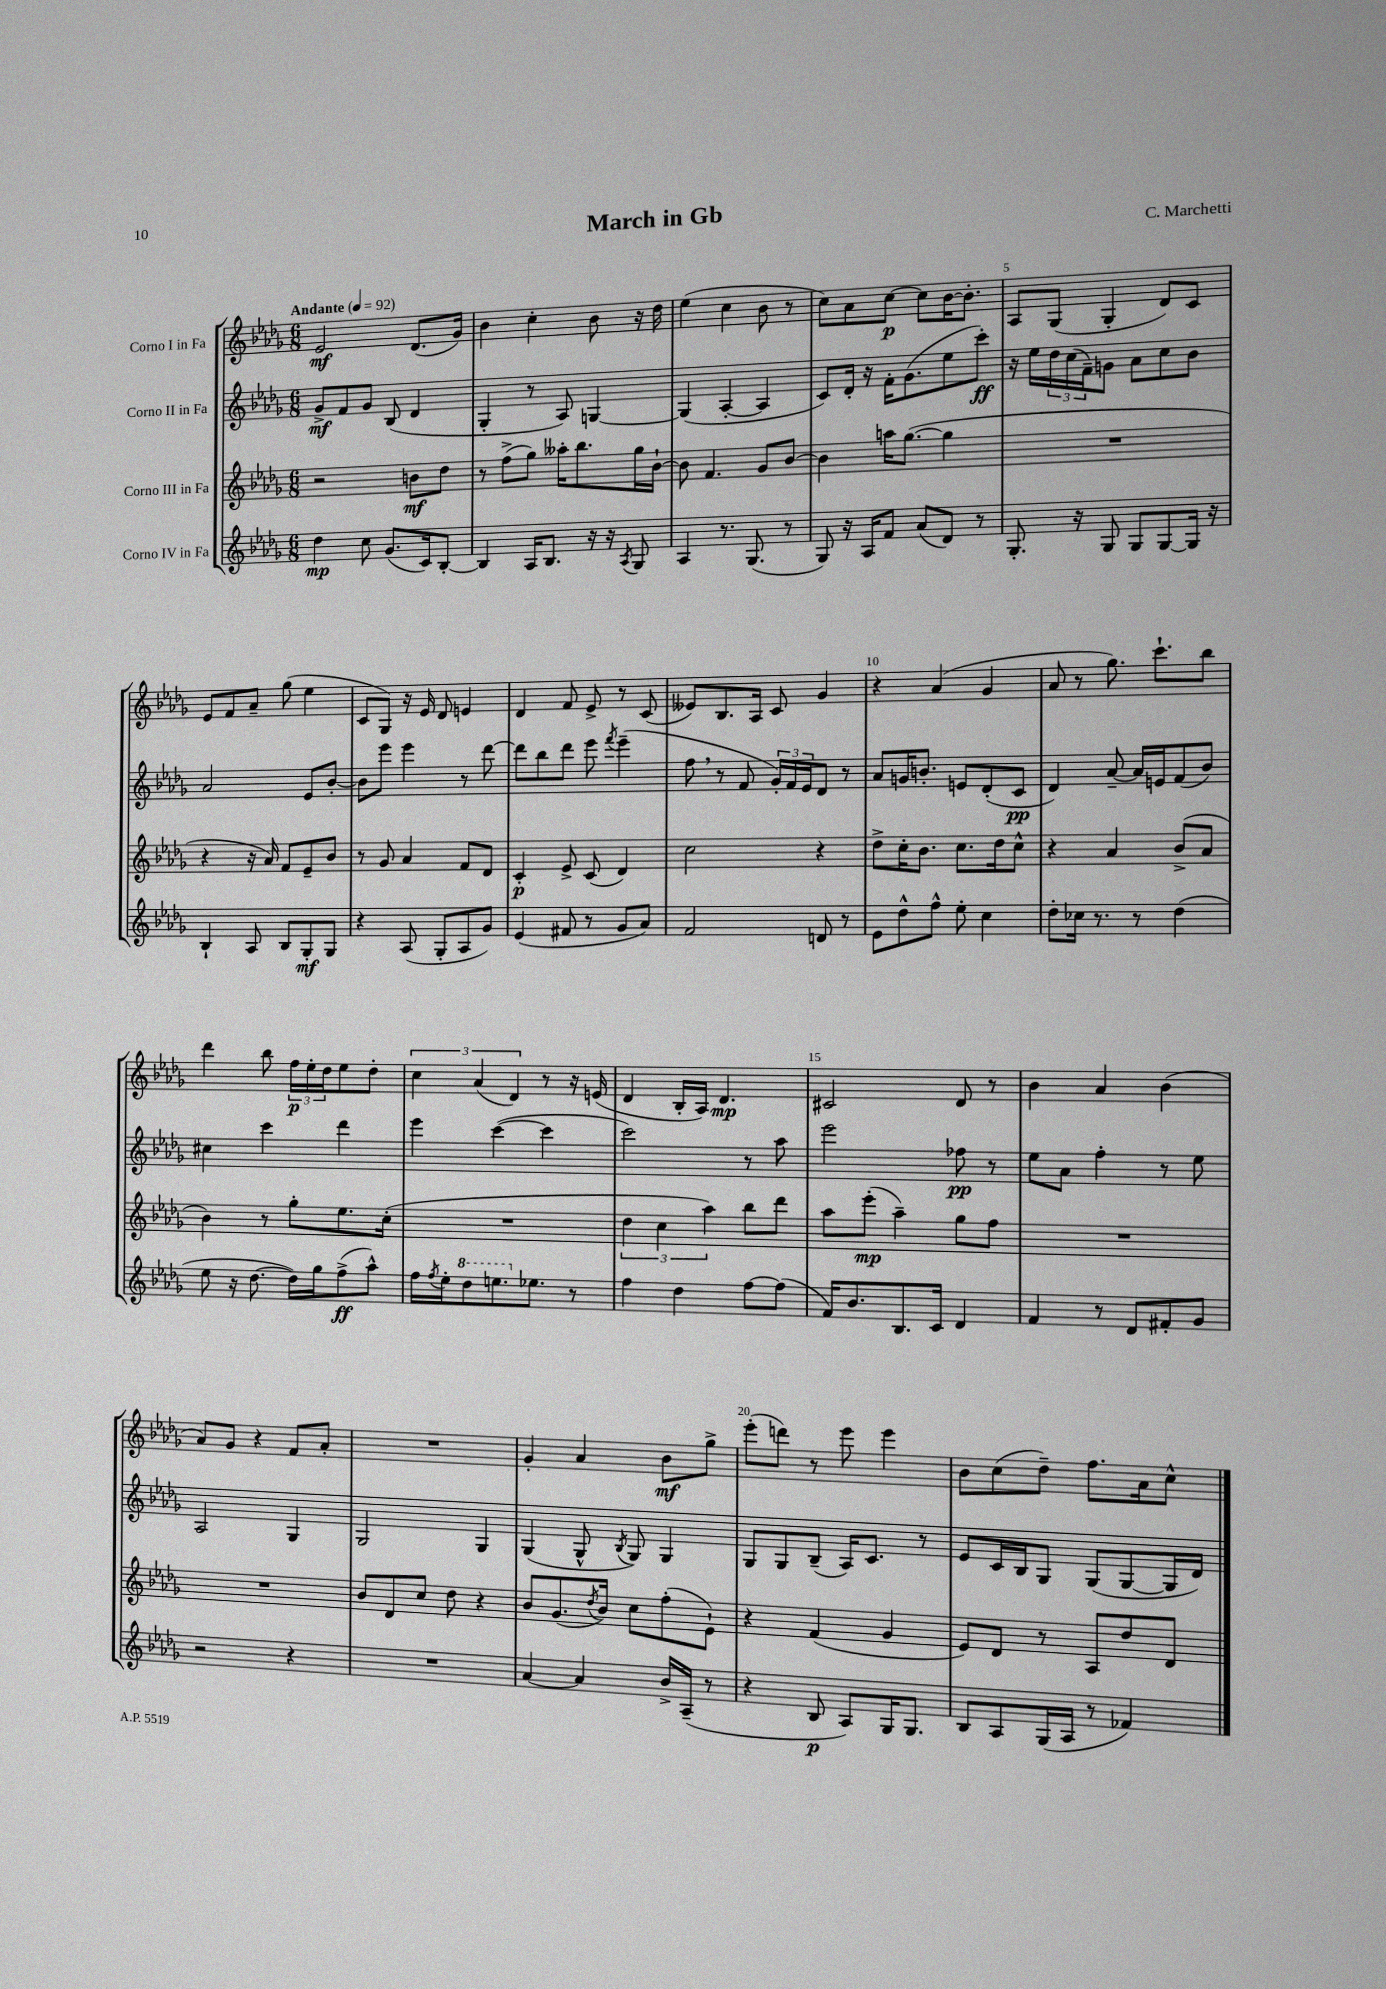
\header { title = "March in Gb" composer = "C. Marchetti" }
<<
\new StaffGroup <<
\new Staff = "s0" \with { instrumentName = "Corno I in Fa" } {
    \clef treble \key des \major \numericTimeSignature \time 6/8 \tempo "Andante" 4 = 92
    ees'2\mf des'8.( ges'16) |
    bes'4 c''4-. bes'8 r16 des''16 |
    ees''4( c''4 bes'8 r8 |
    c''8) aes'8 c''8~\p c''8 bes'16~ bes'8.-. |
    aes8 ges8( ges4-. des'8) c'8 |
    ees'8 f'8 aes'8-- ges''8( ees''4 |
    c'8 ges8) r16 ees'16 des'8 e'4 |
    des'4 f'8 ees'8-> r8 c'8( |
    eeses'8) bes8. aes16 c'8 ges'4 |
    r4 aes'4( ges'4 |
    aes'8 r8 ges''8.) c'''8.-! bes''8 |
    des'''4 bes''8 \tuplet 3/2 { f''16\p ees''16-. des''16 } ees''8 des''8-. |
    \tuplet 3/2 { c''4 aes'4( des'4) } r8 r16 e'16( |
    des'4 bes16-. aes16) des'4.\mp |
    cis'2 des'8 r8 |
    bes'4 aes'4 bes'4( |
    aes'8) ges'8 r4 f'8 aes'8-. |
    R2. |
    ges'4-. aes'4 bes'8\mf ges''8-> |
    ees'''8-.( d'''8) r8 ees'''8 ees'''4 |
    bes'8 c''8( des''8--) f''8. aes'16 c''8-^ \bar "|." |
}
\new Staff = "s1" \with { instrumentName = "Corno II in Fa" } {
    \clef treble \key des \major \numericTimeSignature \time 6/8
    ges'8->\mf f'8 ges'8 bes8( des'4 |
    ges4-. r8 aes8) g4~ |
    g4( aes4~-. aes4 |
    c'8) des'16-. r16 f'16-. ges'8.( ees''8 c'''8-.\ff) |
    r16 ees''16 \tuplet 3/2 { des''16 c''16( f'16--) } g'8 aes'8 c''8 bes'8 |
    aes'2 ees'8 bes'8~-. |
    bes'8 ees'''8 ees'''4 r8 des'''8~ |
    des'''8 bes''8 des'''8 ees'''8 \acciaccatura { f'''8 } ees'''4--( |
    f''8 \breathe r8 f'8 \tuplet 3/2 { ges'16-.) f'16 ees'16 } des'8 r8 |
    aes'8 g'16 b'8.-. e'8 des'8-.( c'8\pp |
    des'4) aes'8~-- aes'16 e'16 f'8( bes'8) |
    cis''4 c'''4 des'''4 |
    ees'''4 c'''4~( c'''4 |
    c'''2) r8 aes''8 |
    ees'''2 fes''8\pp r8 |
    ees''8 aes'8 f''4-. r8 ees''8 |
    aes2 ges4 |
    ges2 ges4 |
    ges4( ges8-^ \acciaccatura { bes8 } ges8) ges4 |
    ges8 ges8 bes8--( aes16) c'8. r8 |
    ees'8 c'16 bes16 ges8 ges8( ges8~ ges16 des'16) \bar "|." |
}
\new Staff = "s2" \with { instrumentName = "Corno III in Fa" } {
    \clef treble \key des \major \numericTimeSignature \time 6/8
    r2 b'8\mf des''8 |
    r8 f''8->( ges''8) aeses''16-. bes''8. ges''16 bes'16~-! |
    bes'8 f'4. ges'8 bes'8~ |
    bes'4 a''16 ges''8.~( ges''4 |
    R2. |
    r4 r16 aes'16) f'8 ees'8-- bes'8 |
    r8 ges'8 aes'4 f'8 des'8 |
    c'4-.\p ees'8-> c'8( des'4) |
    c''2 r4 |
    des''8-> c''16-. bes'8. c''8. des''16 c''8-^ |
    r4 aes'4 bes'8->( aes'8 |
    bes'4) r8 ges''8-. ees''8. c''16-.( |
    R2. |
    \tuplet 3/2 { des''4 c''4 aes''4) } bes''8 des'''8 |
    aes''8 ees'''8-.\mp( aes''4--) ges''8 f''8 |
    R2. |
    R2. |
    bes'8 des'8 c''8 des''8 r4 |
    bes'8 ges'8.( \acciaccatura { des''8 } bes'16) c''8 f''8-.( ees'8-!) |
    r4 f'4( ges'4 |
    ees'8) des'8 r8 aes8 des''8 des'8 \bar "|." |
}
\new Staff = "s3" \with { instrumentName = "Corno IV in Fa" } {
    \clef treble \key des \major \numericTimeSignature \time 6/8
    des''4\mp c''8 ges'8.( c'16) bes8~-. |
    bes4 aes16 bes8. r16 r16 \acciaccatura { aes8 } ges8 |
    aes4 r8. ges8.( r8 |
    ges8) r16 aes16 f'8 aes'8( des'8) r8 |
    ges8.-. r16 ges8 ges8 ges8~ ges16 r16 |
    bes4-! aes8 bes8 ges8-.\mf ges8 |
    r4 aes8( ges8-. aes8 ges'8) |
    ees'4( fis'8 r8 ges'8 aes'8) |
    f'2 d'8 r8 |
    ees'8 des''8-^ f''8-^ ees''8-. c''4 |
    des''8-. ces''16 r8. r8 des''4( |
    ees''8 r16 des''8.~ des''16) ges''16 f''8->\ff( aes''8-^) |
    f''16 \acciaccatura { f''8 } ees''16-. \ottava #1 des'''8 e'''8. \ottava #0 ees''!8. r8 |
    f''4 des''4 f''8~ f''8( |
    f'16) bes'8. bes8. c'16 des'4 |
    f'4 r8 des'8 fis'8-. ges'8 |
    r2 r4 |
    R2. |
    aes'4~ aes'4 bes'16-> aes16--( r8 |
    r4 bes8\p aes8) ges16 ges8. |
    bes8 aes8 ges16( aes16 r8 fes'4) \bar "|." |
}
>>
>>
\layout { \context { \Score \override BarNumber.break-visibility = ##(#f #t #t) barNumberVisibility = #(every-nth-bar-number-visible 5) } }
